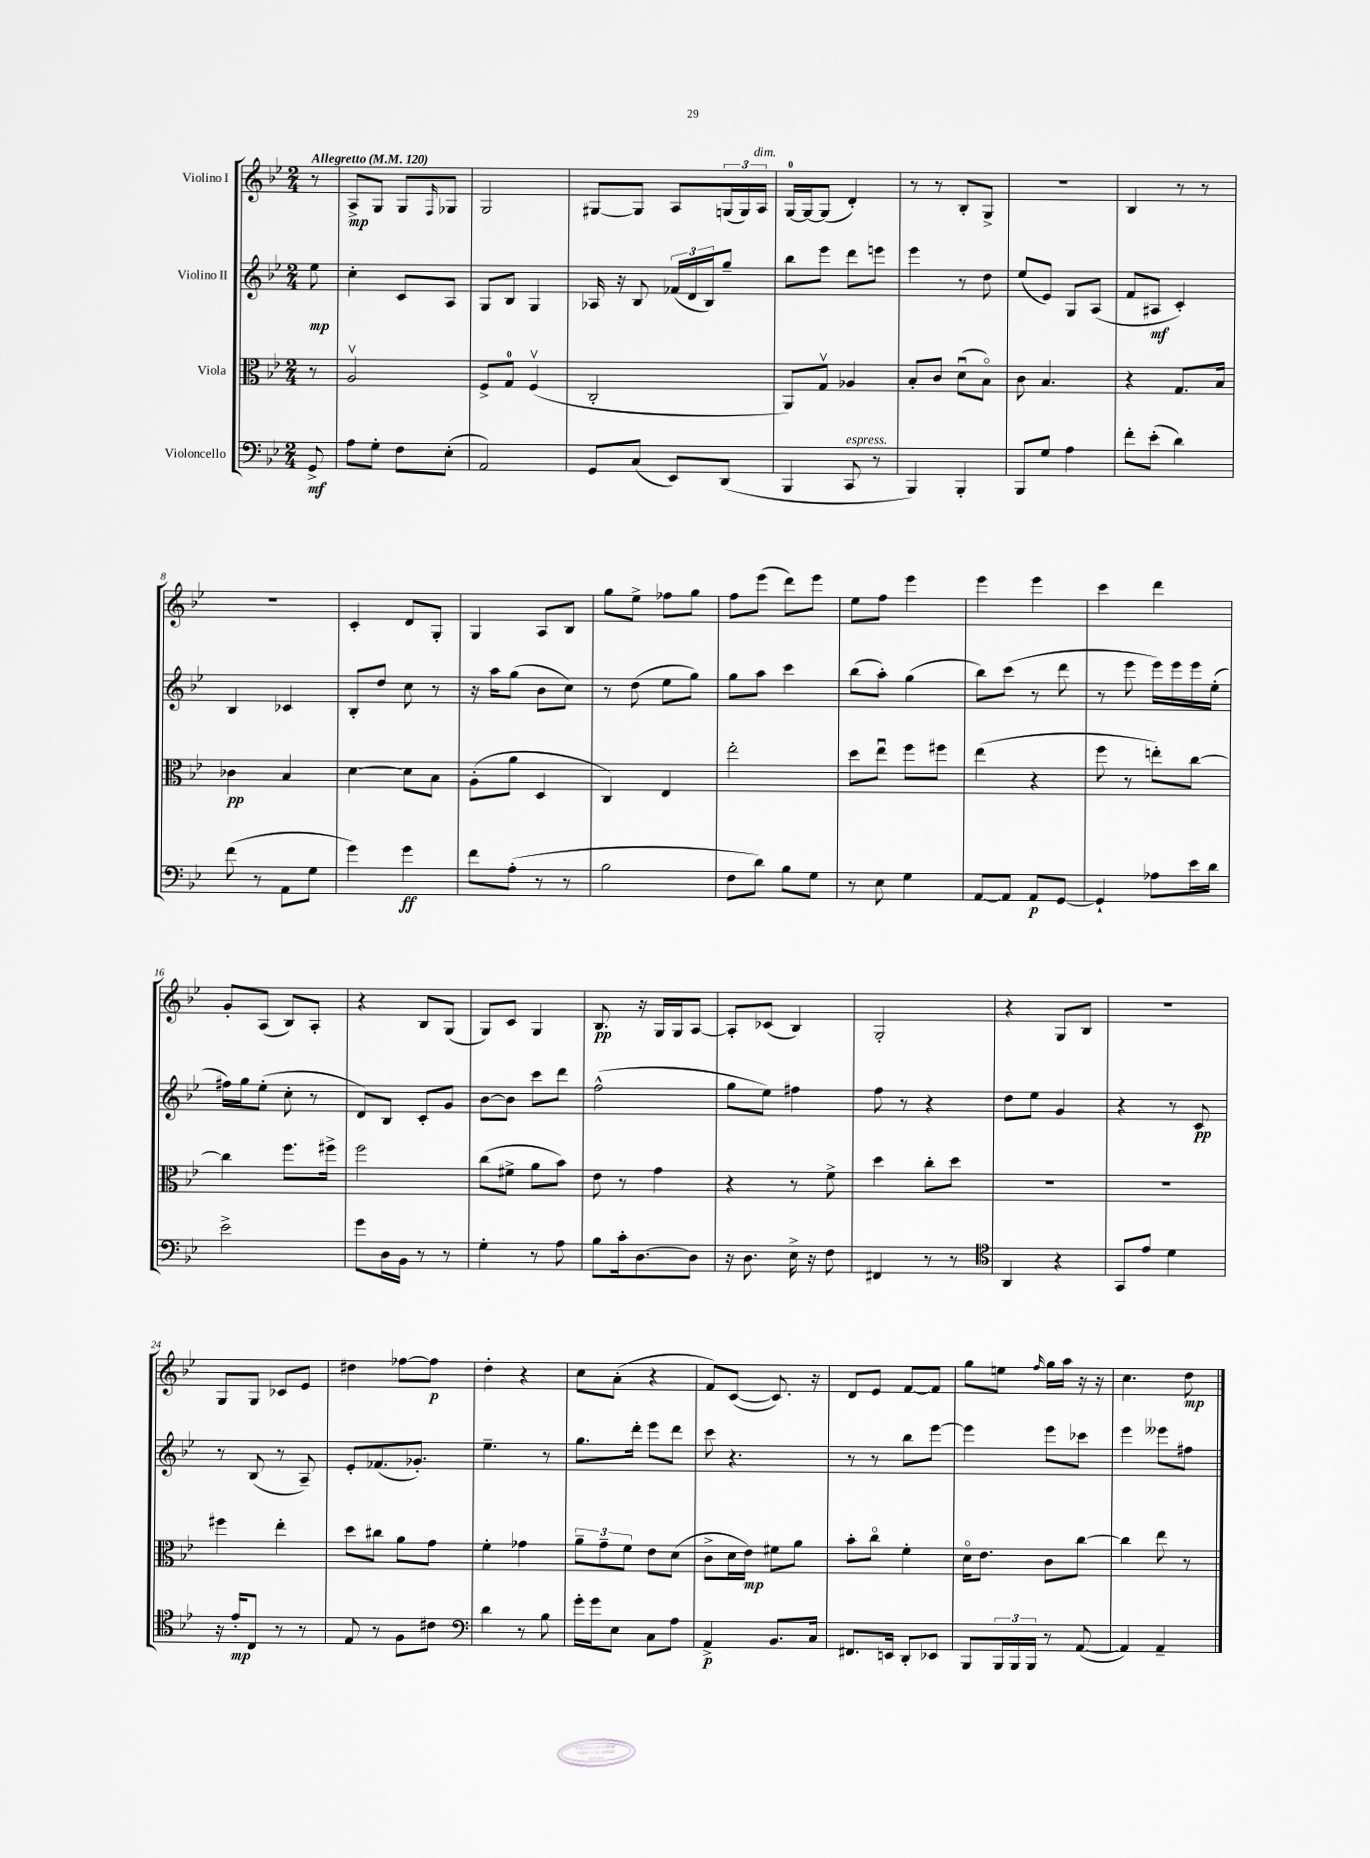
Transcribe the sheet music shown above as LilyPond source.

<<
\new StaffGroup <<
\new Staff = "s0" \with { instrumentName = "Violino I" } {
    \clef treble \key bes \major \numericTimeSignature \time 2/4 \partial 8 \tempo "Allegretto" 4 = 120
    r8 |
    a8->\mp g8 g8 \grace { f16 } ges8 |
    g2 |
    gis8~ gis8 a8 \tuplet 3/2 { g16( g16) a16^\markup { \italic "dim." } } |
    g16-0~ g16~ g8( d'4-.) |
    r8 r8 bes8-. g8-> |
    R2 |
    bes4 r8 r8 |
    R2 |
    c'4-. d'8 g8-. |
    g4 a8 bes8 |
    g''8 ees''8-> fes''8 g''8 |
    f''8 ees'''8( d'''8) ees'''8 |
    ees''8 f''8 ees'''4 |
    ees'''4 ees'''4 |
    c'''4 d'''4 |
    g'8-. a8( bes8) a8-. |
    r4 bes8 g8( |
    g8) c'8 g4 |
    bes8.\pp r16 g16 g16 a8~ |
    a8-. ces'8( bes4) |
    g2-. |
    r4 g8 bes8 |
    R2 |
    g8 g8 ces'8 ees'8 |
    dis''4 fes''8~ fes''8\p |
    d''4-. r4 |
    c''8 a'8-.( r4 |
    f'8) c'8~( c'8.) r16 |
    d'8 ees'8 f'8~ f'8 |
    g''8 e''8 \grace { f''16 } g''16 a''16 r16 r16 |
    c''4. d''8\mp \bar "|." |
}
\new Staff = "s1" \with { instrumentName = "Violino II" } {
    \clef treble \key bes \major \numericTimeSignature \time 2/4 \partial 8
    ees''8\mp |
    c''4-. c'8 a8 |
    g8 bes8 g4 |
    aes16 r16 bes8 \tuplet 3/2 { fes'16( d'16 bes16) } g''8-- |
    bes''8 ees'''8 d'''8 e'''8 |
    ees'''4 r8 d''8 |
    ees''8( ees'8) g8 a8( |
    f'8 ais8\mf c'4-.) |
    bes4 ces'4 |
    bes8-. d''8 c''8 r8 |
    r16 a''16 g''8( bes'8 c''8) |
    r8 d''8( ees''8 g''8) |
    g''8 a''8 c'''4 |
    bes''8( a''8-.) g''4( |
    bes''8) c'''8( r8 d'''8 |
    r8 ees'''8 ees'''16) ees'''16 ees'''16 ees''16-.( |
    fis''16) g''16 ees''8-.( c''8-. r8 |
    d'8) bes8 c'8-. g'8 |
    bes'8~ bes'8 c'''8 d'''8 |
    f''2-^( |
    g''8 ees''8) fis''4 |
    f''8 r8 r4 |
    d''8 ees''8 g'4 |
    r4 r8 c'8\pp |
    r8 bes8( r8 a8--) |
    ees'8-. fes'8.( ges'8.-.) |
    ees''4.-- r8 |
    g''8. d'''16-. ees'''8 d'''8 |
    c'''8 r4. |
    r8 r8 bes''8 ees'''8~ |
    ees'''4 ees'''8 ces'''8 |
    ees'''4 eeses'''8 fis''8 \bar "|." |
}
\new Staff = "s2" \with { instrumentName = "Viola" } {
    \clef alto \key bes \major \numericTimeSignature \time 2/4 \partial 8
    r8 |
    a2\upbow |
    f8-> g8-0 f4\upbow( |
    c2-. |
    a,8) g8\upbow aes4 |
    bes8-. c'8 d'8\downbow( bes8\flageolet) |
    c'8 bes4. |
    r4 g8. bes16 |
    ces'4\pp bes4 |
    d'4~ d'8 bes8 |
    a8-.( a'8 d4 |
    c4) ees4 |
    ees''2-. |
    d''8 ees''8\downbow f''8 fis''8 |
    ees''4( r4 |
    f''8 r8 e''8-.) c''8~ |
    c''4 f''8. fis''16-> |
    f''2 |
    c''8( fis'8-> a'8 bes'8) |
    ees'8 r8 g'4 |
    r4 r8 f'8-> |
    d''4 c''8-. d''8 |
    R2 |
    R2 |
    fis''4 ees''4-. |
    d''8 cis''8 a'8 g'8 |
    f'4-. ges'4 |
    \tuplet 3/2 { a'8-- g'8-- f'8 } ees'8 d'8( |
    c'8-> d'16 ees'16\mp) fis'8 a'8 |
    bes'8-. c''8\flageolet f'4-. |
    d'16\flageolet ees'8. c'8 c''8~ |
    c''4 ees''8 r8 \bar "|." |
}
\new Staff = "s3" \with { instrumentName = "Violoncello" } {
    \clef bass \key bes \major \numericTimeSignature \time 2/4 \partial 8
    g,8->\mf |
    a8 g8-. f8 ees8-.( |
    a,2) |
    g,8 c8( ees,8) d,8( |
    bes,,4 c,8^\markup { \italic "espress." } r8 |
    bes,,4) bes,,4-. |
    bes,,8 g8 a4 |
    f'8-. ees'8-.( d'4) |
    f'8( r8 a,8 g8 |
    g'4) g'4\ff |
    f'8 a8-.( r8 r8 |
    bes2 |
    f8 d'8) bes8 g8 |
    r8 ees8 g4 |
    a,8~ a,8 a,8\p g,8~ |
    g,4-! aes8 ees'16 d'16 |
    ees'2-> |
    g'8 d16 bes,16 r8 r8 |
    g4-. r8 a8 |
    bes8 c'16-. d8.~ d8 |
    r16 d8. ees16-> r16 f8 |
    fis,4 r8 r8 |
    \clef tenor a,4 r4 |
    g,8 ees'8 d'4 |
    r16 ees'16-.\mp c8 r8 r8 |
    ees8 r8 f8 cis'8 |
    \clef bass d'4 r8 bes8 |
    g'16-. g'16 ees8 c8 a8 |
    a,4->\p bes,8. c16 |
    fis,8. e,16 d,8-. ees,8 |
    bes,,8 \tuplet 3/2 { bes,,16 bes,,16 bes,,16 } r8 a,8~( |
    a,4) a,4-- \bar "|." |
}
>>
>>
